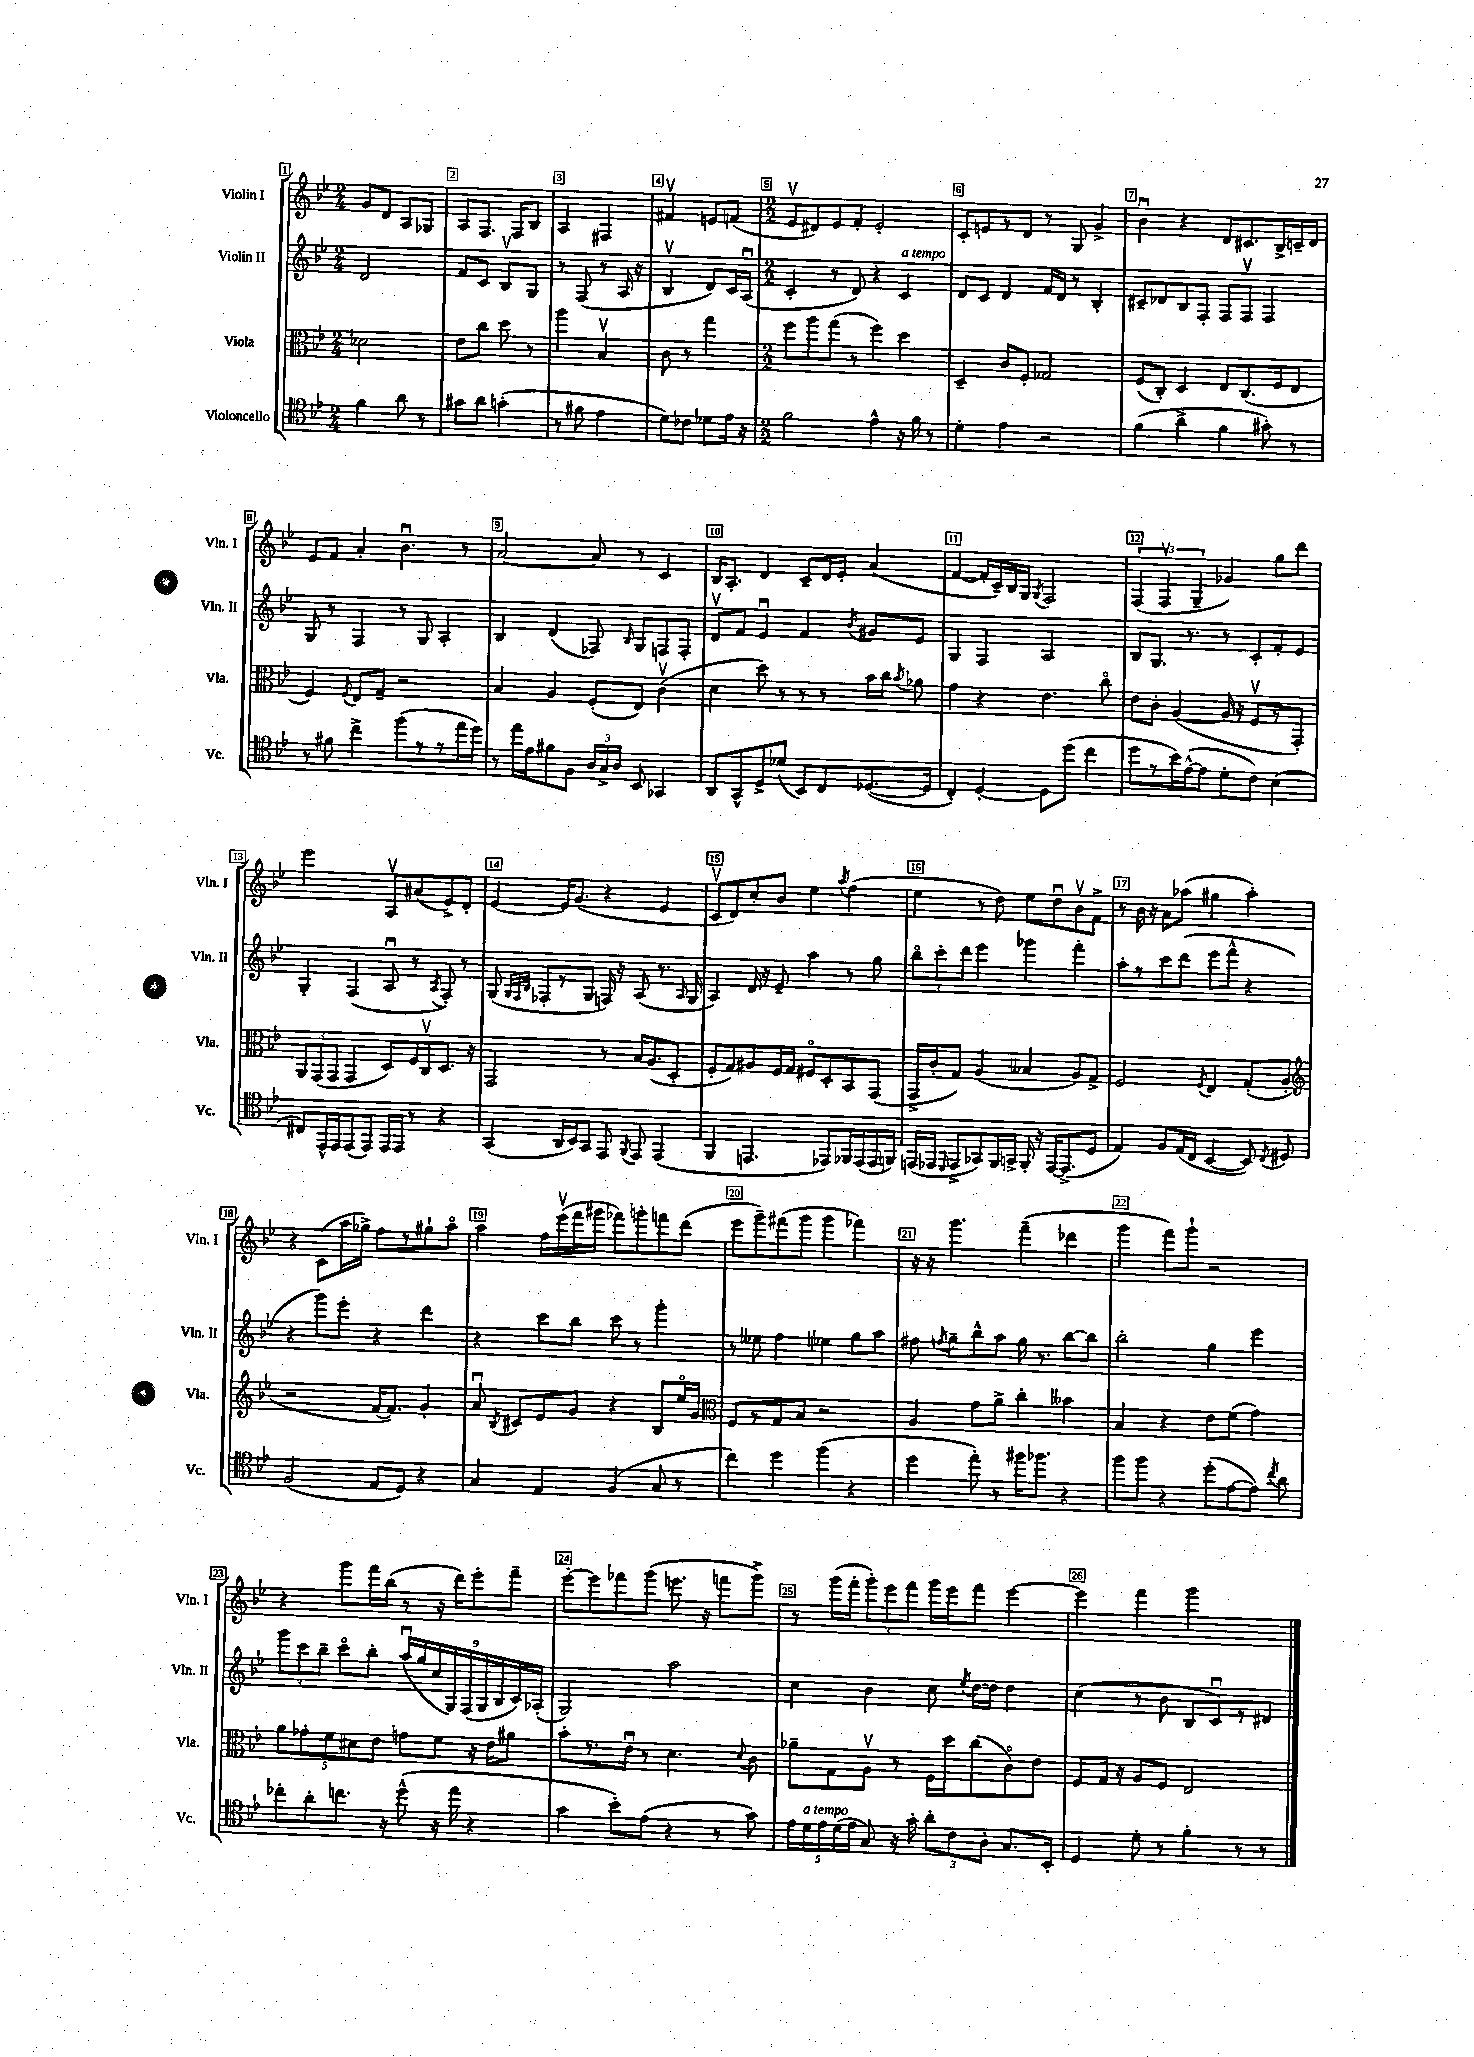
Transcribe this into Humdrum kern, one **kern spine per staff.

**kern	**kern	**kern	**kern
*staff4	*staff3	*staff2	*staff1
*clefC4	*clefC3	*clefG2	*clefG2
*k[b-e-]	*k[b-e-]	*k[b-e-]	*k[b-e-]
*M2/4	*M2/4	*M2/4	*M2/4
4f	2d-	2d	8g
.	.	.	8d
8a	.	.	8A
8r	.	.	8G-
=	=	=	=
8g#	8e-	8f	8A
8a	8cc	8c	8.F
(4g'	8dd	8B-v	.
.	.	.	16F
.	8r	8G	8B-
=	=	=	=
8r	4aa	8r	4A
8f#	.	(8F	.
4e-	4B-v	8r	4F#
.	.	16A	.
.	.	16r	.
=	=	=	=
8d)	8c	4B-v	4f#v
8c-	8r	.	.
8d-	4gg	8d)	8e
16e-	.	16c	(8f
16r	.	(16Au	.
=	=	=	=
*M2/2	*M2/2	*M2/2	*M2/2
2f	8ff	4c'	8e-v
.	8aa	.	8d#)
.	(8gg	8r	8e-
.	8r	8d)	8f'
4e-^^	4ff)	4r	2e-'
16r	4dd	4c	.
16f	.	.	.
8r	.	.	.
=	=	=	=
4d'	4D~	8d	8c'
.	.	8c	8e
4e-	8c	4d	8r
.	8F'	.	8d
2r	2G-	16f	8r
.	.	16d	.
.	.	8r	8G
.	.	4B-'	4g^
=	=	=	=
(4f	(8F	8c#~	4b-u
.	8C')	8d-	.
4a^	4D	8B-	4r
.	.	8F'	.
4f	8E-	8F	8d
.	(8.C	8Fv	8.c#
8g#')	.	4F	.
.	16F	.	16B-^
8r	8E-	.	16c~
.	.	.	16d
=	=	=	=
8r	4F)	8G	8e-
8f#	.	8r	8f
.	8qF	.	.
4cc^	8E-	4F	4a'
.	8G~	.	.
(8ff	2r	8r	4.b-u
8r	.	8G	.
8r	.	4A'	.
16ee-	.	.	8r
16dd)	.	.	.
=	=	=	=
8r	4B-	4B-	[2a
16ee-	.	.	.
16e-	.	.	.
8f#	4A	(4d	.
8F	.	.	.
24A	(8F'	8F-)	8a]
24G^	.	.	.
24A	.	.	.
.	.	16qqB-	.
8BB-	8E-)	8G	8r
4GG-	(4cv	8F	4c
.	.	8F'	.
=	=	=	=
8AA	4d	8dv	16B-
.	.	.	8.A'
8GG^^	.	8f	.
8D^	8dd)	4e-u	4d
(8d-	8r	.	.
8BB-)	8r	4f	8c~
8C	8r	.	16d
.	.	.	16e-'
.	.	8qb-	.
([8.D-	16b-	8g#	(4a
.	16cc	.	.
.	8qb-	.	.
.	8a-	8e-	.
16D-]	.	.	.
=	=	=	=
4C')	4g	4G	[4f
[4D'	4r	4F	16f']
.	.	.	16c~)
.	.	.	16B-
.	.	.	16G
.	.	.	8qG
8D]	4.e-	2A	2F
(8dd	.	.	.
4cc	.	.	.
.	8cco	.	.
=	=	=	=
8dd	8e-	8B-	(6F
8r	8c'	8.G	.
.	.	.	6Fv
16b-)	([4A	.	.
([16e-^^	.	8.r	.
.	.	.	6G~
8e-]	.	.	.
8d'	16A]	8r	4g-)
.	16r	.	.
8c)	8Fv	8c'	.
(4B-	8r	8f'	8gg
.	8GG')	8e-	8ddd
=	=	=	=
8C#)	12AA	4G'	2eee-
.	(12GG	.	.
16EE-^^	.	.	.
.	12GG	.	.
16EE-	.	.	.
(8EE-	4GG	(4F	.
8EE-)	.	.	.
16EE-	8D)	8Au	8Av
16EE-	.	.	.
8r	16F	8r	(8a#
.	16Cv	.	.
.	.	8qA	.
4r	8.D	8F')	8e-^)
.	.	8r	8d'
.	16r	.	.
=	=	=	=
(4GG	2GG	(8G	[4e-
.	.	32qqG	.
.	.	32qqF	.
.	.	32qqB-	.
.	.	8F-'	.
16AA	.	8r	16e-]
16BB-)	.	.	(8.g
8GG	.	8G	.
8EE-	8r	16F)	4r
.	.	16r	.
8qFF	.	.	.
8EE-	16B-	(8A	.
.	(8.A	.	.
(4EE-	.	8.r	4e-
.	8D'	.	.
.	.	16qqA	.
.	.	16G	.
=	=	=	=
4FF	8F'	4A)	8cv
.	8G)	.	8d)
4.EE	8A#	16d	8cc'
.	.	16r	.
.	16F	8e-~	8b-
.	16G	.	.
.	8F#o	4aa	4ee-
8EE-)	8D'	.	.
.	.	.	8qaa
16FF-	8BB-	8r	(4ff
(16EE-	.	.	.
16EE-	(8GG	8gg	.
16FF)	.	.	.
=	=	=	=
(16EE	16GG^	12bb-o	4ee-
16EE-	16c'	.	.
.	.	12ccc'	.
16qqDD	.	.	.
8EE-^	8G)	.	.
.	.	12ddd	.
8GG-)	(4A	4eee-	8r
16FF	.	.	8dd)
16GG^	.	.	.
16FF'	4B--	4ggg-	8ee-
16r	.	.	.
[16EE-	.	.	8ddu
(8.EE-^]	.	.	.
.	8A)	4fff'	8b-v
8D	8G^	.	8f^
=	=	=	=
4E-)	2F	8aa'	8r
.	.	8r	16b-
.	.	.	16r
8F	.	8ccc	8a
(16E-	.	(8ddd	(8aa-
16C	.	.	.
.	8qF	.	.
[4BB-	4E-	8eee-	4gg#
.	.	8fff^^	.
8BB-])	(8G'	4r	4aa-')
8qC	.	.	.
8D#	8A'	.	.
=	=	=	=
*	*clefG2	*	*
(2F	2r	4r	4r
.	.	8ggg)	(8c
.	.	8eee-'	16aa
.	.	.	16gg-^)
8E-	[16f	4r	8ff
.	8.f])	.	.
8D)	.	.	8r
4r	4g'	4ddd	8gg#`
.	.	.	8aao
=	=	=	=
4G	8au	4r	4aa
.	8qB-	.	.
.	8c#	.	.
4E-	8e-	8ccc	16ff
.	.	.	(16eee-v
.	8g	8bb-	16fff
.	.	.	16ggg#
(4F	4r	8ccc	8fff-)
.	.	8r	8ggg'
8G	8B-	4ggg'	8fff
8r	16ee-o	.	(8ddd
.	16g	.	.
=	=	=	=
*	*clefC3	*	*
4cc)	8F	8r	8eee-
.	8r	8ee--	8ggg~)
4dd	8G	4ff	(8fff#
.	8B-	.	8ggg
(4ff	2r	4ee-	4ggg
4r	.	8gg	4fff-)
.	.	8aa	.
=	=	=	=
4dd	4A	8ff#	16r
.	.	.	16r
.	.	8qff	.
.	.	8gg~	4.ggg
8ee-')	8g	8bb-^^	.
8r	8a^	8aa	.
16ff#	4cc'	16gg	(4fff~
8.ff-	.	8.r	.
4r	4b--	[8bb-	4ddd-
.	.	8bb-]	.
=	=	=	=
8ff	4B-	2bb-'	4ggg
8ff	.	.	.
4r	4r	.	8fff)
.	.	.	8ggg`
(8dd'	8e-	4gg	2r
[8e-	(8f	.	.
8e-])	4g)	4eee-	.
8qcc	.	.	.
8a	.	.	.
=	=	=	=
8cc-'	10a	12ggg	4r
.	.	12ccc	.
.	10g-'	.	.
8a'	.	.	.
.	.	12bb-~	.
.	10f	.	.
8.cc	.	8ccco	8ggg
.	10d#	.	.
.	.	8bb-'	16fff
.	10e-	.	.
16r	.	.	(16bb-
(8dd^^	8g	(18aau	8r
.	.	18gg	.
.	.	18cc	.
16r	8f	.	16r
.	.	18G)	.
16ee-	.	.	16ddd)
.	.	(18F	.
4r	16r	.	8eee-'
.	.	18G	.
.	16e-	.	.
.	.	18B-	.
.	8a#	.	8fff~
.	.	18c)	.
.	.	(18A-'	.
=	=	=	=
4g	8b-'	2G)	[8eee-'
.	8.r	.	8eee-]
8b-')	.	.	8fff-
.	16e-u	.	.
(8e-	8r	.	(8ggg
4r	4.d	2aa	8.eee
.	.	.	16r
8r	.	.	8fff
.	8qqd	.	.
8g)	8c	.	8ggg^)
=	=	=	=
20e-	8a-~	4cc	8r
20d	.	.	.
20e-	.	.	.
.	8G	.	(16ggg
(20d	.	.	.
.	.	.	16fff'
20e-	.	.	.
8G)	8Av	4b-	12ggg')
.	.	.	12eee-
16r	8r	.	.
.	.	.	12fff
16g'	.	.	.
12a'	16F	8cc	16ggg
.	16dd	.	16eee-
12c	.	.	.
.	.	8qee-	.
.	(8cc	[16dd	8fff
12A'	.	.	.
.	.	16dd]	.
8.G	8co)	4dd	[4eee-
.	8e-	.	.
16BB-'	.	.	.
=	=	=	=
4D	8F	(4cc	4eee-]
.	16G	.	.
.	16r	.	.
8d'	8A	8r	4fff
8r	8F	8b-	.
4f'	2E-	8B-	2ggg
.	.	8cu)	.
8r	.	8r	.
8r	.	8d#	.
==	==	==	==
*-	*-	*-	*-
